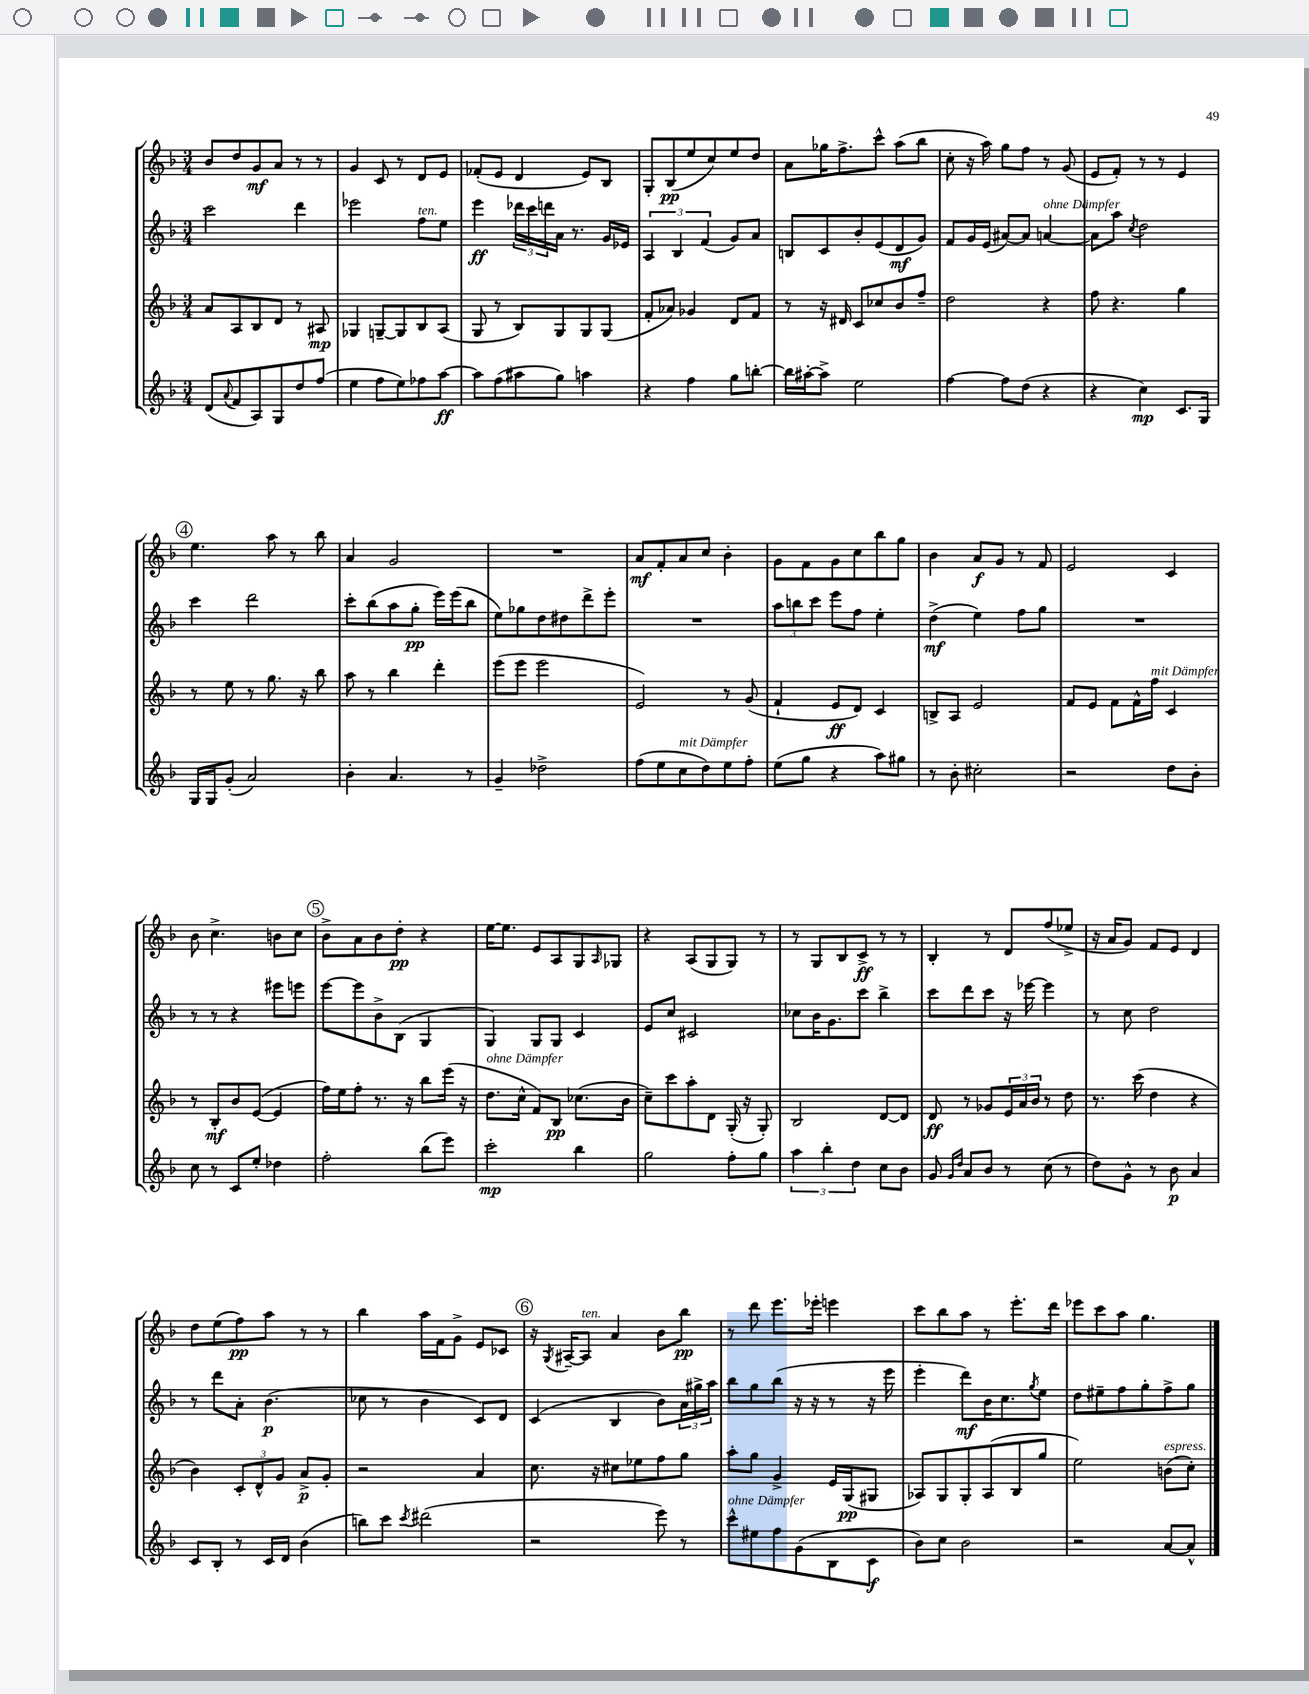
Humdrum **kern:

**kern	**kern	**kern	**kern
*staff4	*staff3	*staff2	*staff1
*clefG2	*clefG2	*clefG2	*clefG2
*k[b-]	*k[b-]	*k[b-]	*k[b-]
*M3/4	*M3/4	*M3/4	*M3/4
(8d	8a	2ccc	8b-
8qqa	.	.	.
8f	8A	.	8dd
8A)	8B-	.	8g
8G	8d	.	8a
8dd	8r	4ddd	8r
(8ff	8A#	.	8r
=	=	=	=
4ee	4G-	2eee-	4g
8ff	[8G~	.	8c
8ee)	8G]	.	8r
8ff-	8B-	8ff	8d
[8aa	(8A	8ee	8e
=	=	=	=
8aa]	8G	4eee	(8f-'
(8ff	8r	.	8e
8aa#	8B-)	24ddd-	4d
.	.	24ccc	.
.	.	24ddd	.
8gg)	8G	16a	.
.	.	8.r	.
4aa	8G	.	8e)
.	(8G	16g	8B-
.	.	16e-	.
=	=	=	=
4r	8f'	6A	8G'
.	8a-)	.	(8B-
.	.	6B-	.
4ff	4g-	.	8ee
.	.	(6f	.
.	.	.	8cc)
8gg	8d	8g)	8ee
[8bb'	8f	8a	8dd
=	=	=	=
16bb]	8r	8B	8a
[16aa#'	.	.	.
8aa#^]	16r	8c	16gg-
.	16d#	.	8.ff^
2ee	8c	8b-'	.
.	8cc-	(8e	8ccc^^
.	8b-	8d	(8aa
.	8ff~	8g)	8bb-
=	=	=	=
[4ff	2dd	8f	8cc'
.	.	16g	16r
.	.	(16e	16aa)
8ff]	.	[8a#)	8gg
(8dd	.	8a#]	8ff
4r	4r	[4a	8r
.	.	.	(8g
=	=	=	=
4r	8ff	8a]	8e
.	4.r	8aa	8f')
.	.	8qcc	.
4cc)	.	2dd	8r
.	.	.	8r
8.c	4gg	.	4e
16G	.	.	.
=	=	=	=
16G	8r	4ccc	4.ee
16G	.	.	.
(8g'	8ee	.	.
2a)	8r	2ddd	.
.	8.gg	.	8aa
.	.	.	8r
.	16r	.	.
.	8bb-	.	8bb-
=	=	=	=
4b-'	8aa	8ccc'	4a
.	8r	(8bb-	.
4.a	4bb-	8aa	2g
.	.	8gg'	.
.	4ddd'	16eee)	.
.	.	(16eee	.
8r	.	8bb-	.
=	=	=	=
4g~	(8eee	8ee)	2.r
.	8eee	8gg-	.
2dd-^	2eee	8dd	.
.	.	8dd#	.
.	.	8ddd^	.
.	.	8eee'	.
=	=	=	=
(8ff	2e)	2.r	8a
8ee	.	.	8f'
8cc	.	.	8a
8dd)	.	.	8cc
8ee	8r	.	4b-'
8ff'	(8g	.	.
=	=	=	=
(8ee	4f`	12aa	8g
.	.	12bb	.
8gg	.	.	8f
.	.	12ccc	.
4r	8e	8eee	8g
.	8d)	8ff	8cc
8aa)	4c	4ee'	8bb-
8gg#	.	.	8gg
=	=	=	=
8r	8B^	(4dd^	4b-
8b-'	8A	.	.
2cc#'	2e	4ee)	8a
.	.	.	8g
.	.	8ff	8r
.	.	8gg	8f
=	=	=	=
2r	8f	2.r	2e
.	8e	.	.
.	8f	.	.
.	16f^^	.	.
.	16ff	.	.
8dd	4c	.	4c
8b-'	.	.	.
=	=	=	=
8cc	8r	8r	8b-
8r	8B-'	8r	4.cc^
8c	8b-	4r	.
8ee'	([8e	.	.
4dd-	4e]	8eee#	8b
.	.	8eee	8cc
=	=	=	=
2ff'	16ff)	[8eee	8b-^
.	16ee	.	.
.	8ff'	8eee]	8a
.	8.r	8b-^	8b-
.	.	(8B-	8dd'
.	16r	.	.
(8bb-	8bb-	4G	4r
8eee)	(16eee	.	.
.	16r	.	.
=	=	=	=
2ccc'	8.dd	4G)	[16ee
.	.	.	8.ee]
.	16cc^^	.	.
.	8f)	8G	8e
.	8B-	8G	8A
4bb-	(8.cc-	4c	8G
.	.	.	16qqA
.	.	.	8G-
.	16b-	.	.
=	=	=	=
2gg	8cc~)	8e	4r
.	8ccc	8cc	.
.	8aa'	2c#	(8A
.	8d	.	8G
8ff'	(16G'	.	8G)
.	16r	.	.
8gg	8G')	.	8r
=	=	=	=
6aa	2B-	8cc-	8r
.	.	16b-	8G
6bb-'	.	.	.
.	.	8.g	.
.	.	.	8B-
6dd	.	.	.
.	.	8ccc	8c^
8cc	[8d	4bb-^	8r
8b-	8d]	.	8r
=	=	=	=
8g	8d	8ccc	4B-'
16qqg	.	.	.
16qqdd	.	.	.
8a	8r	8ddd	.
8b-	8g-	8ccc	8r
8r	24e	16r	8d
.	24a	.	.
.	.	[16eee-	.
.	24b-	.	.
(8cc	8r	4eee-]	(8ff
8r	8dd	.	8ee-^
=	=	=	=
8dd)	8.r	8r	16r
.	.	.	16a
8g^^	.	8cc	8g)
.	(16ccc	.	.
8r	4dd	2dd	8f
8b-	.	.	8e
4a	4r	.	4d
=	=	=	=
8c	4b-)	8r	8dd
8B-'	.	8ddd	(8ee
8r	12c'	8a'	8ff)
.	12d^^	.	.
16c	.	(4.b-	8aa
.	12g	.	.
16d	.	.	.
(4b-	8a^	.	8r
.	8g'	.	8r
=	=	=	=
8bb)	2r	8cc-	4bb-
8ccc	.	8r	.
8qccc	.	.	.
(2ddd#	.	4b-	16aa
.	.	.	16f
.	.	.	8g^
.	4a	8c)	8e
.	.	8d	8c-
=	=	=	=
2r	8.cc	(4c	16r
.	.	.	8qG
.	.	.	[16A#~
.	.	.	8A#]
.	16r	.	.
.	8cc#	4B-	4a
.	8ee-	.	.
8eee)	8ff	8b-)	8b-
8r	8gg	24a	8bb-
.	.	24gg#^	.
.	.	24aa	.
=	=	=	=
8ccc^^	8aa'	8bb-	8r
8ee#	8gg	8gg	8ddd
8ff	4g^	(8bb-	8.eee
(8g	.	16r	.
.	.	16r	16eee-'
8B-	16e	8r	4eee
.	(16G	.	.
8c	8G#	16r	.
.	.	16eee	.
=	=	=	=
8b-)	8A-)	4eee'	8ccc
8cc	8G	.	8bb-
2b-	8G'	8ddd)	8aa
.	(8A-	16b-	8r
.	.	8.cc	.
.	8B-	.	8.eee'
.	.	8qgg	.
.	8gg	8ee	.
.	.	.	16ddd
=	=	=	=
2r	2ee)	8dd	8eee-
.	.	8ee#~	8ccc
.	.	8ff	8aa
.	.	8gg'	4.gg
[8a	(8b	8ff^	.
8a^^]	8cc')	8gg	.
==	==	==	==
*-	*-	*-	*-
